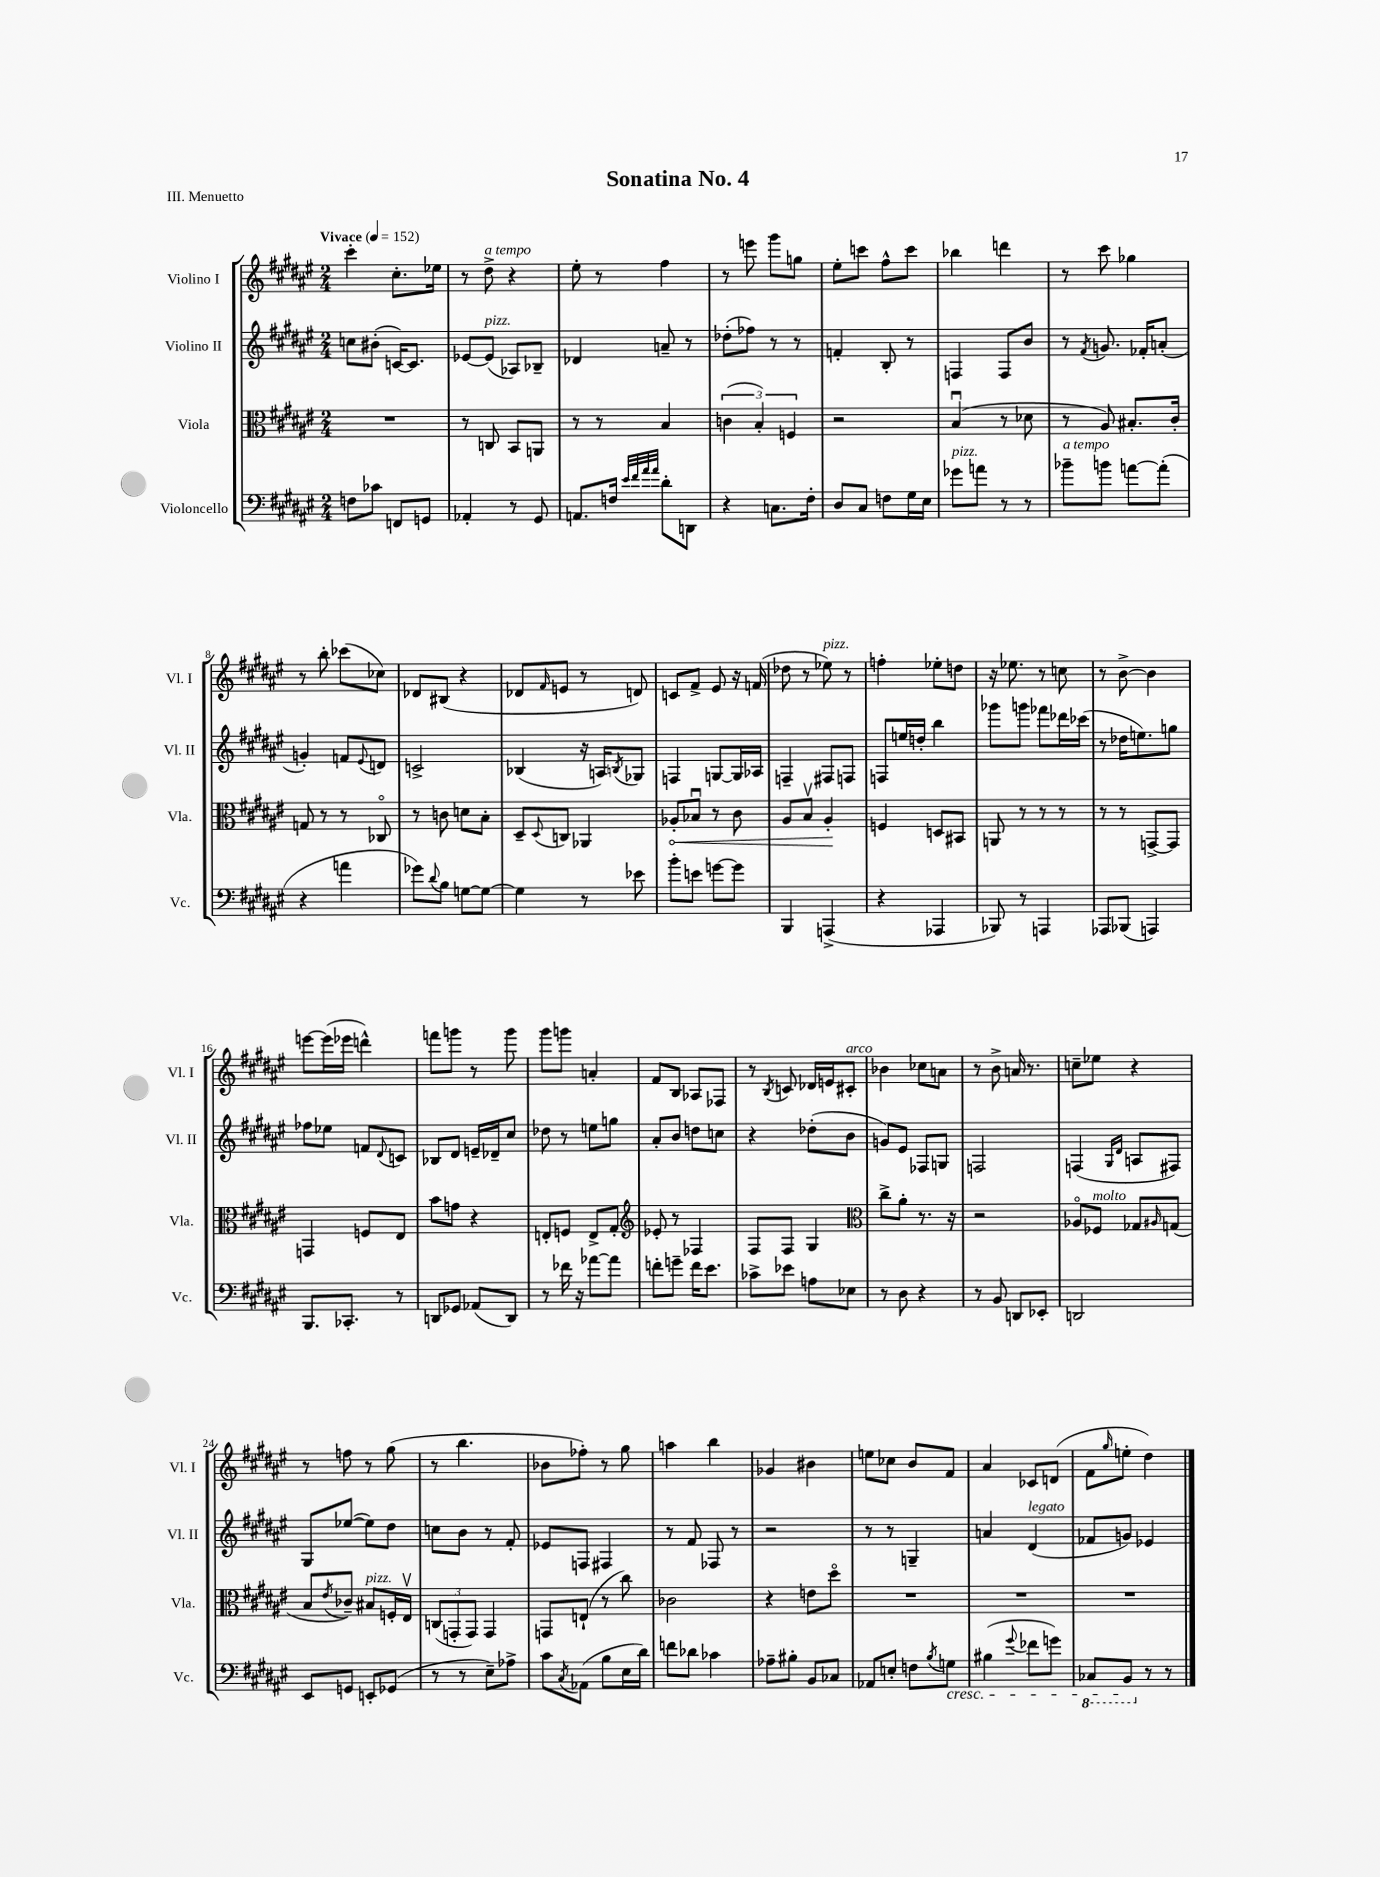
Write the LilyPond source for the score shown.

\header { title = "Sonatina No. 4" piece = "III. Menuetto" }
<<
\new StaffGroup <<
\new Staff = "s0" \with { instrumentName = "Violino I" shortInstrumentName = "Vl. I" } {
    \clef treble \key fis \major \numericTimeSignature \time 2/4 \tempo "Vivace" 4 = 152
    cis'''4-. cis''8.-. ees''16 |
    r8 dis''8->^\markup { \italic "a tempo" } r4 |
    eis''8-. r8 fis''4 |
    r8 e'''8 gis'''8 g''8 |
    eis''8-. c'''8 fis''8-^ c'''8 |
    bes''4 d'''4 |
    r8 cis'''8 ges''4 |
    r8 b''8-. ces'''8( ces''8) |
    des'8 bis8( r4 |
    des'8 \grace { fis'16 } e'8 r8 d'8) |
    c'8 fis'8-> eis'8 r16 f'16( |
    des''8 r8 ees''8^\markup { \italic "pizz." }) r8 |
    f''4-. ees''8-. d''8 |
    r16 ees''8. r8 c''8 |
    r8 b'8~-> b'4 |
    e'''8~ e'''16( ees'''16 d'''4-^) |
    f'''8 g'''8 r8 g'''8 |
    gis'''8 g'''8 a'4-. |
    fis'8 b8 aes8 fes8 |
    r8 \acciaccatura { b8 } c'8 des'16 e'16 cis'8-.^\markup { \italic "arco" } |
    bes'4 ces''8 a'8 |
    r8 b'8-> a'16 r8. |
    c''8-- ees''8 r4 |
    r8 f''8 r8 gis''8( |
    r8 b''4. |
    bes'8 fes''8-.) r8 gis''8 |
    a''4 b''4 |
    ges'4 bis'4 |
    e''8 ces''8 b'8 fis'8 |
    ais'4 ces'8 d'8( |
    fis'8 \grace { gis''16 } e''8-. dis''4) \bar "|." |
}
\new Staff = "s1" \with { instrumentName = "Violino II" shortInstrumentName = "Vl. II" } {
    \clef treble \key fis \major \numericTimeSignature \time 2/4
    c''8 bis'8-.( c'16~) c'8. |
    ees'8~ ees'8^\markup { \italic "pizz." }( aes8) bes8-- |
    des'4 a'8-- r8 |
    des''8-.( fes''8) r8 r8 |
    f'4-. b8-. r8 |
    f4 f8 b'8 |
    r8 \acciaccatura { fis'8 } g'8. fes'16-. a'8-.( |
    g'4-.) f'8 \appoggiatura { eis'8 } d'8 |
    c'2-> |
    bes4( r16 a16) \acciaccatura { b8 } ges8 |
    f4 g8~ g16 aes16 |
    f4-- fis8 f8 |
    f8 e''16 d''16-. b''4 |
    ges'''8 g'''8 fes'''8 des'''16 ces'''16( |
    r8 des''16 e''8.) g''8 |
    fes''8 ees''8 f'8 \appoggiatura { dis'8 } c'8 |
    bes8 dis'8 e'16-- des'16-- cis''8 |
    des''8 r8 e''8 g''8 |
    ais'8-. b'8 d''8 c''8 |
    r4 des''8-.( b'8 |
    g'8) eis'8 fes8 g8 |
    f2 |
    f4( \grace { gis16 dis'16 } a8 fis8) |
    gis8 ees''8~( ees''8) dis''8 |
    c''8 b'8 r8 fis'8-. |
    ees'8 f8 fis4 |
    r8 fis'8 fes8 r8 |
    r2 |
    r8 r8 g4-- |
    a'4 dis'4^\markup { \italic "legato" }( |
    fes'8 g'8) ees'4 \bar "|." |
}
\new Staff = "s2" \with { instrumentName = "Viola" shortInstrumentName = "Vla." } {
    \clef alto \key fis \major \numericTimeSignature \time 2/4
    R2 |
    r8 c8 b,8 a,8 |
    r8 r8 b4 |
    \tuplet 3/2 { c'4( b4-.) f4 } |
    r2 |
    b4\downbow( r8 des'8 |
    r8 ais8) bis8.-. cis'16-. |
    g8 r8 r8 ces8\flageolet |
    r8 c'8 d'8 b8-. |
    dis8-- \appoggiatura { dis8 } c8 aes,4 |
    \once \override Hairpin.circled-tip = ##t aes8-.\< bes8\downbow r8 cis'8 |
    ais8 b8\upbow ais4-.\! |
    f4 d8 bis,8 |
    a,8 r8 r8 r8 |
    r8 r8 g,8~-> g,8 |
    g,4 f8 eis8 |
    b'8 g'8 r4 |
    e8-. f8 e8-> gis8-. |
    \clef treble ees'8-. r8 fes4 |
    fis8 fis8 gis4 |
    \clef alto cis''8-> ais'8-. r8. r16 |
    r2 |
    aes8\flageolet fes8^\markup { \italic "molto" } ges8 \grace { ais16 } g8( |
    b8 \acciaccatura { eis'8 } ces'8--) bis8^\markup { \italic "pizz." } f16-. eis16\upbow |
    \tuplet 3/2 { c8( g,8-. g,8) } g,4 |
    g,8 e8-!( r8 cis''8) |
    ces'2 |
    r4 e'8 dis''8\flageolet |
    R2 |
    R2 |
    R2 \bar "|." |
}
\new Staff = "s3" \with { instrumentName = "Violoncello" shortInstrumentName = "Vc." } {
    \clef bass \key fis \major \numericTimeSignature \time 2/4
    f8 ces'8 f,8 g,8 |
    aes,4-. r8 gis,8 |
    a,8. f16 \grace { eis'32 fis'32 ais'32 ais'32 } dis'8-. d,8 |
    r4 c8. fis16-. |
    dis8 cis8 f8 gis16 eis16 |
    ges'8^\markup { \italic "pizz." } a'8 r8 r8 |
    bes'8--^\markup { \italic "a tempo" } b'8 a'8~ a'8-.( |
    r4 a'4 |
    ges'8) \appoggiatura { dis'8 } b8 g8~ g8~ |
    g4 r8 ees'8 |
    b'8-. e'8 g'8~ g'8 |
    b,,4 a,,4->( |
    r4 aes,,4 |
    bes,,8) r8 a,,4 |
    aes,,8 bes,,8( a,,4) |
    b,,8. ces,8.-. r8 |
    d,8 ges,8 aes,8( d,8) |
    r8 fes'16 r16 aes'8~ aes'8 |
    f'8-. g'8-- f'16 eis'8. |
    ces'8-> ees'8 a8 ees8 |
    r8 dis8 r4 |
    r8 b,8 d,8 ees,8-. |
    d,2 |
    eis,8 g,8 e,8-. ges,8( |
    r8 r8 eis8--) aes8-> |
    cis'8 \acciaccatura { cis8 } aes,8( b8 eis16 dis'16) |
    f'8 des'8 ces'4 |
    aes8-- bis8-. b,8 ces8 |
    aes,8 e8-. f8 \acciaccatura { b8 } g8\cresc |
    bis4( \appoggiatura { gis'8 } fes'8 g'8) |
    \ottava #-1 ces,8 b,,8\! \ottava #0 r8 r8 \bar "|." |
}
>>
>>
